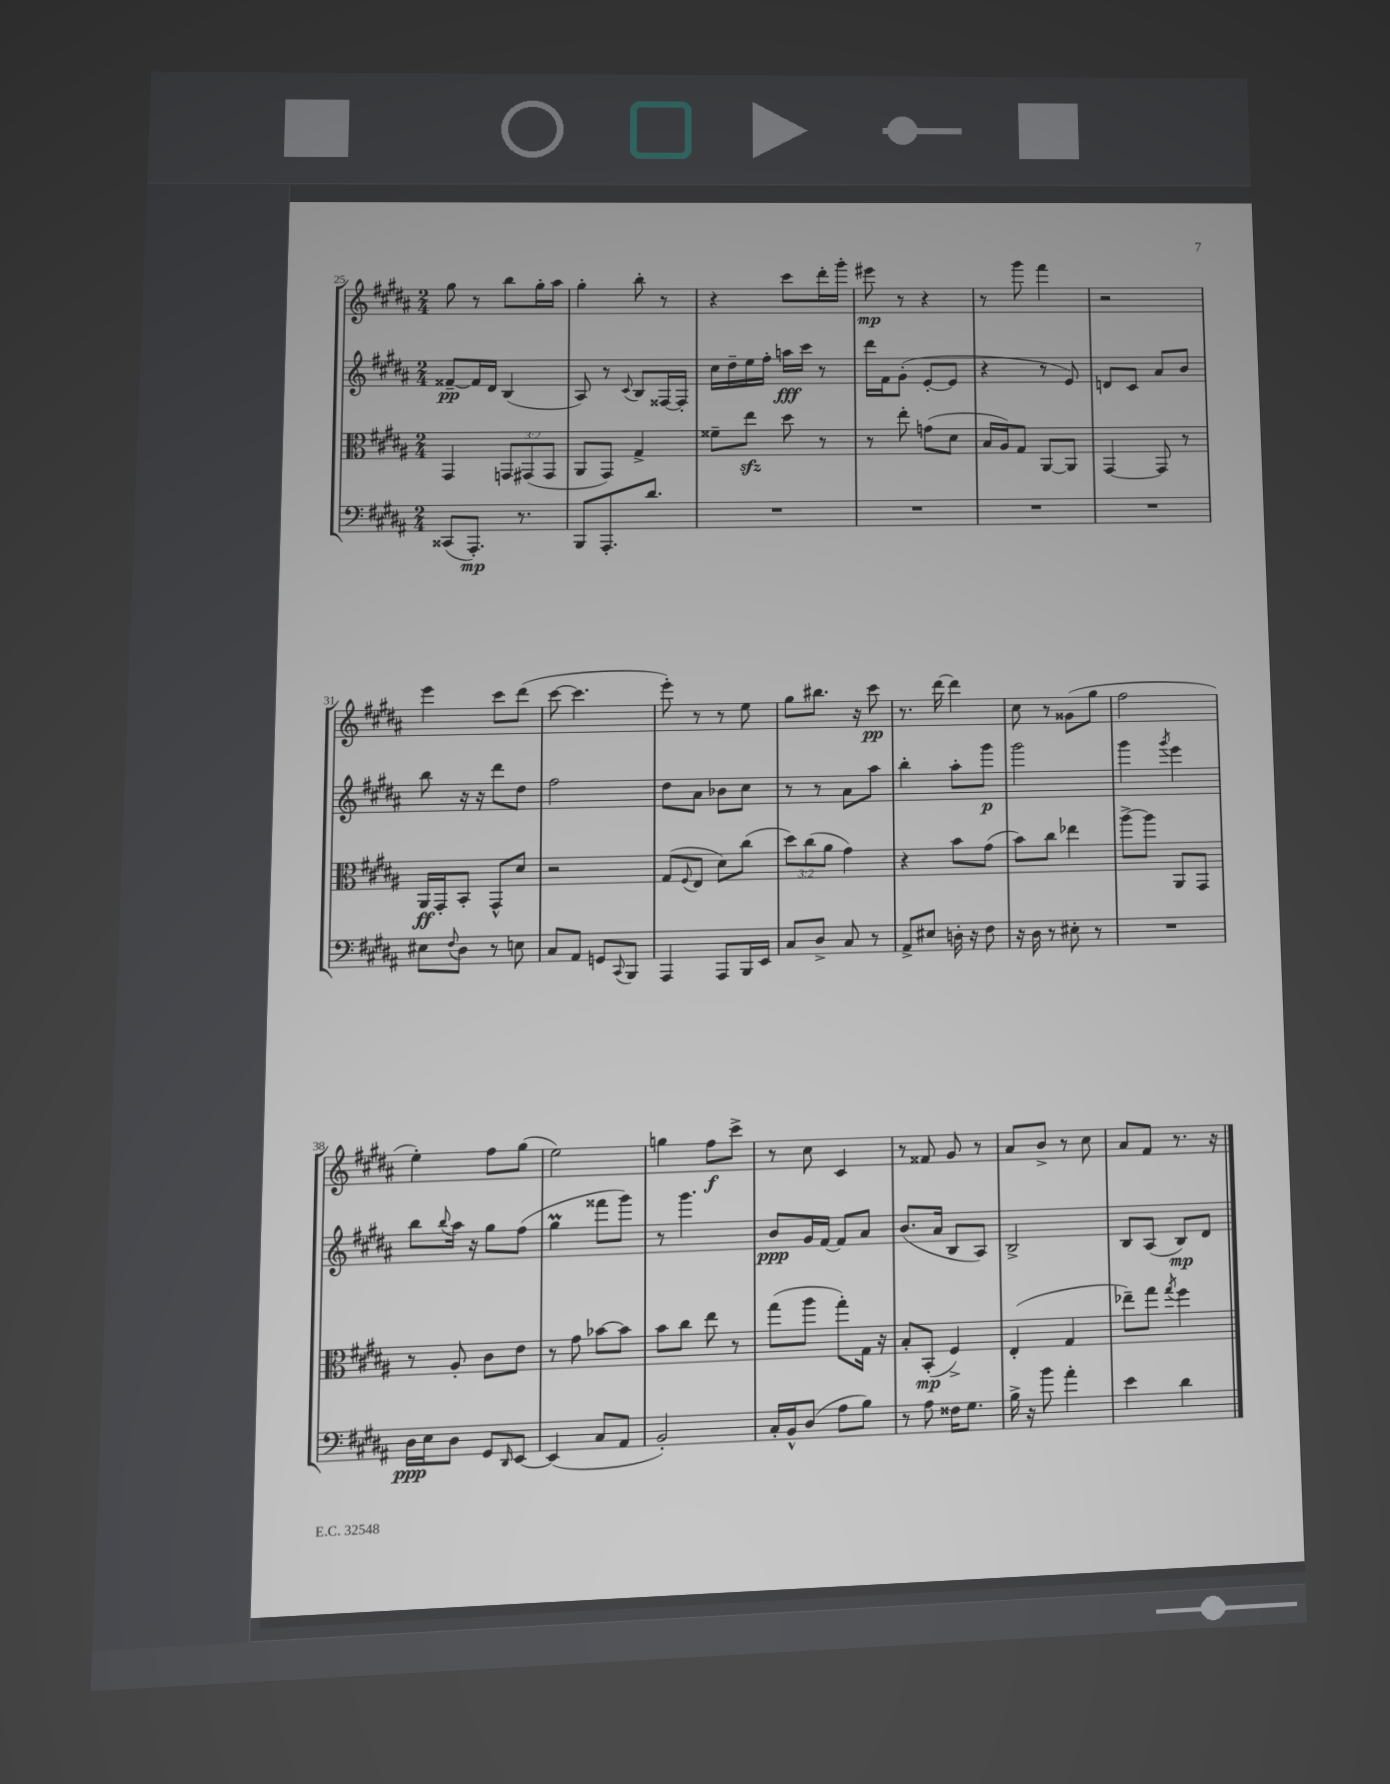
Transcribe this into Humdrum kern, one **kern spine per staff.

**kern	**dynam	**kern	**dynam	**kern	**dynam	**kern	**dynam
*part4	*part4	*part3	*part3	*part2	*part2	*part1	*part1
*staff4	*staff4	*staff3	*staff3	*staff2	*staff2	*staff1	*staff1
*clefF4	*	*clefC3	*	*clefG2	*	*clefG2	*
*k[f#c#g#d#a#]	*	*k[f#c#g#d#a#]	*	*k[f#c#g#d#a#]	*	*k[f#c#g#d#a#]	*
*M2/4	*	*M2/4	*	*M2/4	*	*M2/4	*
=25	=25	=25	=25	=25	=25	=25	=25
(8CC##X/L	.	4GG#/	.	[8f##X~/L	pp	8gg#\	.
8.AAA#'/J)	mp	.	.	16f##/L]	.	8r	.
.	.	.	.	16d#/JJ	.	.	.
.	.	12GGn/L	.	(4B/	.	8bb\L	.
8.r	.	.	.	.	.	.	.
.	.	(12GG#X/	.	.	.	.	.
.	.	.	.	.	.	16gg#'\L	.
.	.	12GG#/J	.	.	.	.	.
.	.	.	.	.	.	16aa#\JJ	.
=26	=26	=26	=26	=26	=26	=26	=26
8BBB/L	.	8AA#/L	.	8A#/)	.	4gg#'\	.
8.AAA#'/	.	8GG#/J)	.	8r	.	.	.
.	.	.	.	8qqc#/	.	.	.
.	.	4G#^/	.	8B/L	.	8bb'\	.
8.d#/J	.	.	.	.	.	.	.
.	.	.	.	[16F##X/L	.	8r	.
.	.	.	.	16F##'/JJ]	.	.	.
=27	=27	=27	=27	=27	=27	=27	=27
2r	.	8f##X~\L	.	16cc#\LL	.	4r	.
.	.	.	.	16dd#~\	.	.	.
.	.	8eezz\J	.	16ee\	.	.	.
.	.	.	.	16ff#'\JJ	.	.	.
.	.	8dd#\	.	16aan\LL	fff	8ccc#\L	.
.	.	.	.	16ccc#\JJ	.	.	.
.	.	8r	.	8r	.	16ddd#'\L	.
.	.	.	.	.	.	16ggg#'\JJ	.
=28	=28	=28	=28	=28	=28	=28	=28
2r	.	8r	.	16ddd#\LL	.	8eee#X\	mp
.	.	.	.	16f#\J	.	.	.
.	.	8ee'\	.	(8g#'\J	.	8r	.
.	.	(8gn\L	.	[8e'/L	.	4r	.
.	.	8d#\J	.	8e/J]	.	.	.
=29	=29	=29	=29	=29	=29	=29	=29
2r	.	16B/LL	.	4r	.	8r	.
.	.	16A#/J)	.	.	.	.	.
.	.	8G#/J	.	.	.	8ggg#\	.
.	.	[8AA#/L	.	8r	.	4fff#\	.
.	.	8AA#/J]	.	8e/)	.	.	.
=30	=30	=30	=30	=30	=30	=30	=30
2r	.	[4GG#/	.	8dn/L	.	2r	.
.	.	.	.	8c#/J	.	.	.
.	.	8GG#/]	.	8a#/L	.	.	.
.	.	8r	.	8b/J	.	.	.
!!LO:LB:g=z
=31	=31	=31	=31	=31	=31	=31	=31
8E#X\L	.	16AA#/LL	ff	8bb\	.	4eee\	.
.	.	16GG#'/J	.	.	.	.	.
8qqF#/	.	.	.	.	.	.	.
8D#\J	.	8BB'/J	.	16r	.	.	.
.	.	.	.	16r	.	.	.
8r	.	8GG#^^/L	.	8ddd#\L	.	8ccc#\L	.
8En\	.	8d#/J	.	8dd#\J	.	(8ddd#\J	.
=32	=32	=32	=32	=32	=32	=32	=32
8C#/L	.	2r	.	2ff#\	.	[8ccc#\	.
8AA#/J	.	.	.	.	.	4.ccc#\]	.
8GGn/L	.	.	.	.	.	.	.
8qqCC#/	.	.	.	.	.	.	.
8BBB/J	.	.	.	.	.	.	.
=33	=33	=33	=33	=33	=33	=33	=33
4AAA#/	.	(8G#/L	.	8dd#\L	.	8eee'\)	.
.	.	8qqF#/	.	.	.	.	.
.	.	8E/J	.	8a#\J	.	8r	.
8AAA#/L	.	8d#\L)	.	8b-X\L	.	8r	.
16BBB/L	.	(8cc#\J	.	8cc#\J	.	8ee\	.
16EE/JJ	.	.	.	.	.	.	.
=34	=34	=34	=34	=34	=34	=34	=34
8C#/L	.	12dd#\L)	.	8r	.	8gg#\L	.
.	.	(12cc#\	.	.	.	.	.
8D#^/J	.	.	.	8r	.	8.bb#X\J	.
.	.	12a#\J	.	.	.	.	.
8C#/	.	4g#\)	.	8a#\L	.	.	.
.	.	.	.	.	.	16r	.
8r	.	.	.	8aa#\J	.	8ccc#\	pp
=35	=35	=35	=35	=35	=35	=35	=35
8AA#^/L	.	4r	.	4bb'\	.	8.r	.
8E#X/J	.	.	.	.	.	.	.
.	.	.	.	.	.	[16ddd#\	.
16Dn'\	.	8b\L	.	8aa#'\L	.	4ddd#\]	.
16r	.	.	.	.	.	.	.
8F#\	.	(8g#\J	.	8ggg#\J	p	.	.
=36	=36	=36	=36	=36	=36	=36	=36
16r	.	8b\L)	.	2ggg#\	.	8cc#\	.
16D#\	.	.	.	.	.	.	.
8r	.	8cc#\J	.	.	.	8r	.
8E#X'\	.	4ee-X\	.	.	.	(8g##X\L	.
8r	.	.	.	.	.	8gg#\J	.
=37	=37	=37	=37	=37	=37	=37	=37
2r	.	[8aa#^\L	.	4ggg#\	.	2ff#\	.
.	.	8aa#\J]	.	.	.	.	.
.	.	.	.	8qggg#/	.	.	.
.	.	8AA#/L	.	4eee\	.	.	.
.	.	8GG#/J	.	.	.	.	.
!!LO:LB:g=z
=38	=38	=38	=38	=38	=38	=38	=38
16D#\LL	ppp	8r	.	8bb\L	.	4ee'\)	.
16E\J	.	.	.	.	.	.	.
.	.	.	.	8qqbb/	.	.	.
8D#\J	.	8A#'/	.	16aa#\Jk	.	.	.
.	.	.	.	16r	.	.	.
8GG#/L	.	8c#\L	.	8gg#\L	.	8ff#\L	.
16qqDD#/	.	.	.	.	.	.	.
[8EE/J	.	8e\J	.	(8ff#\J	.	(8gg#\J	.
=39	=39	=39	=39	=39	=39	=39	=39
(4EE/]	.	8r	.	4gg#M\	.	2ee\)	.
.	.	8g#\	.	.	.	.	.
8C#/L	.	[8b-X\L	.	8fff##X\L	.	.	.
8AA#/J	.	8b-\J]	.	8ggg#\J)	.	.	.
=40	=40	=40	=40	=40	=40	=40	=40
2BB'/)	.	8b\L	.	8r	.	4ggn\	.
.	.	8cc#\J	.	4.ggg#\	.	.	.
.	.	8ee\	.	.	.	8ff#\L	f
.	.	8r	.	.	.	8ccc#^\J	.
=41	=41	=41	=41	=41	=41	=41	=41
16C#'/LL	.	(8gg#\L	.	8b/L	ppp	8r	.
16BB^^/J	.	.	.	.	.	.	.
(8D#/J	.	8aa#\J	.	16g#/L	.	8cc#\	.
.	.	.	.	[16f#/JJ	.	.	.
8A#\L	.	8gg#'\L)	.	8f#/L]	.	4c#/	.
8B\J)	.	16G#\Jk	.	8a#/J	.	.	.
.	.	16r	.	.	.	.	.
=42	=42	=42	=42	=42	=42	=42	=42
8r	.	8B'/L	.	(8.b/L	.	8r	.
8A#\	.	(8BB'/J	mp	.	.	8f##X/	.
.	.	.	.	16a#/Jk	.	.	.
16F##X\KL	.	4F#^/)	.	8B/L	.	8g#/	.
8.G#\J	.	.	.	.	.	.	.
.	.	.	.	8A#/J)	.	8r	.
=43	=43	=43	=43	=43	=43	=43	=43
16B^\	.	(4E'/	.	2B^/	.	8a#/L	.
16r	.	.	.	.	.	.	.
8b\	.	.	.	.	.	8b^/J	.
4a#'\	.	4G#/	.	.	.	8r	.
.	.	.	.	.	.	8cc#\	.
=44	=44	=44	=44	=44	=44	=44	=44
4e\	.	8ee-X~\L)	.	8B/L	.	8a#/L	.
.	.	8gg#\J	.	(8A#/J	.	8f#/J	.
.	.	8qgg#/	.	.	.	.	.
4d#\	.	4ff#\	.	8B/L)	mp	8.r	.
.	.	.	.	8d#/J	.	.	.
.	.	.	.	.	.	16r	.
==	==	==	==	==	==	==	==
*-	*-	*-	*-	*-	*-	*-	*-
